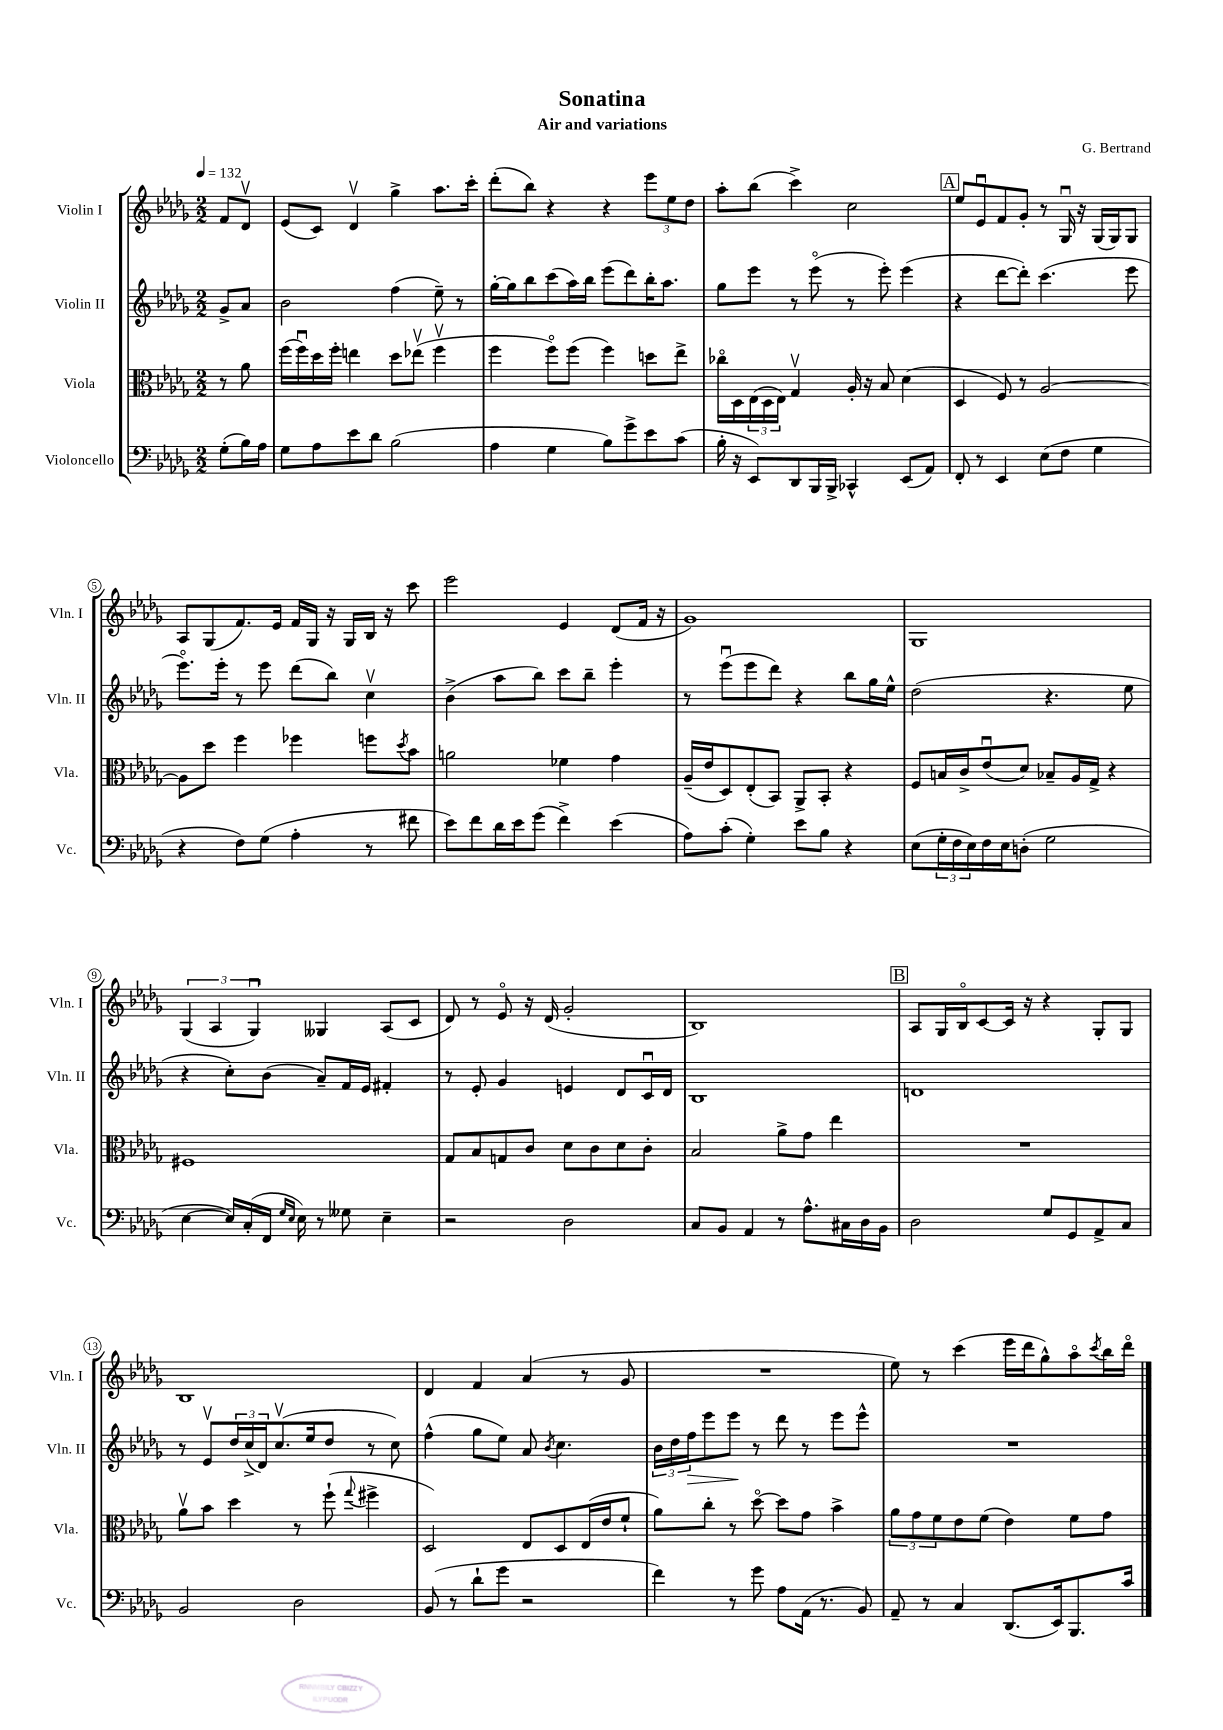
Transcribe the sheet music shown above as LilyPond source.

\header { title = "Sonatina" composer = "G. Bertrand" subtitle = "Air and variations" }
<<
\new StaffGroup <<
\new Staff = "s0" \with { instrumentName = "Violin I" shortInstrumentName = "Vln. I" } {
    \clef treble \key des \major \numericTimeSignature \time 2/2 \partial 4 \tempo 4 = 132
    f'8 des'8\upbow |
    ees'8( c'8) des'4\upbow ges''4-> aes''8. c'''16-. |
    des'''8-.( bes''8) r4 r4 \tuplet 3/2 { ees'''8 ees''8 des''8 } |
    aes''8-. bes''8( c'''4->) c''2 |
    \mark \markup { \box "A" } ees''8 ees'8\downbow f'8 ges'8-. r8 ges16\downbow r16 ges16( ges16) ges8 |
    aes8 ges8( f'8.) ees'16 f'16 ges16 r16 ges16 bes16 r16 c'''8 |
    ees'''2 ees'4 des'8( f'16 r16 |
    ges'1) |
    ges1 |
    \tuplet 3/2 { ges4( aes4 ges4\downbow) } geses4 aes8( c'8 |
    des'8) r8 ees'8\flageolet r16 des'16( ges'2-. |
    bes1) |
    \mark \markup { \box "B" } aes8 ges16 bes16\flageolet c'8~ c'16 r16 r4 ges8-. ges8 |
    bes1 |
    des'4 f'4 aes'4( r8 ges'8 |
    R1 |
    ees''8) r8 c'''4( ees'''16 des'''16 ges''8-^) aes''8\flageolet \acciaccatura { c'''8 } bes''16 des'''16\flageolet \bar "|." |
}
\new Staff = "s1" \with { instrumentName = "Violin II" shortInstrumentName = "Vln. II" } {
    \clef treble \key des \major \numericTimeSignature \time 2/2 \partial 4
    ges'8-> aes'8 |
    bes'2 f''4( ees''8--) r8 |
    ges''16~-. ges''16 bes''8 c'''8( aes''16) bes''16 ees'''8( des'''8) bes''16-. aes''8. |
    ges''8 ees'''8 r8 ees'''8\flageolet( r8 ees'''8-.) ees'''4( |
    \mark \markup { \box "A" } r4 des'''8~ des'''8-.) c'''4.( ees'''8 |
    ees'''8.\flageolet) ees'''16-. r8 ees'''8 des'''8( bes''8) c''4\upbow |
    bes'4->( aes''8 bes''8) c'''8 bes''8-- ees'''4-. |
    r8 ees'''8\downbow( ees'''8 des'''8) r4 bes''8 ges''16 ees''16-^ |
    des''2( r4. ees''8 |
    r4 c''8-.) bes'8( aes'8--) f'16 ees'16 fis'4-. |
    r8 ees'8-. ges'4 e'4 des'8 c'16\downbow des'16 |
    bes1 |
    \mark \markup { \box "B" } d'1 |
    r8 ees'8\upbow \tuplet 3/2 { des''16 c''16->( des'16) } c''8.\upbow( ees''16 des''8 r8 c''8) |
    f''4-^( ges''8 ees''8) aes'8 \acciaccatura { bes'8 } c''4. |
    \tuplet 3/2 { bes'16 des''16 f''16\> } ees'''8 ees'''8\! r8 des'''8 r8 ees'''8 ees'''8-^ |
    R1 \bar "|." |
}
\new Staff = "s2" \with { instrumentName = "Viola" shortInstrumentName = "Vla." } {
    \clef alto \key des \major \numericTimeSignature \time 2/2 \partial 4
    r8 aes'8 |
    f''16( f''16\downbow) des''16 f''16-. e''4 des''8 ees''8\upbow( f''4\upbow |
    f''4 f''8\flageolet) f''8( f''4) d''8 ees''8-> |
    ces''16\flageolet des16 \tuplet 3/2 { ees16( des16 ees16) } ges4\upbow aes16-. r16 bes8 des'4( |
    \mark \markup { \box "A" } des4 f8) r8 aes2~ |
    aes8 des''8 f''4 fes''4 f''8 \acciaccatura { des''8 } bes'8 |
    a'2 fes'4 ges'4 |
    aes16--( ees'16 des8) ees8-.( bes,8) aes,8-> bes,8-. r4 |
    f8 b16 c'16-> ees'8\downbow( des'8) bes8-- aes16 ges16-> r4 |
    fis1 |
    ges8 bes8 g8 c'8 des'8 c'8 des'8 c'8-. |
    bes2 aes'8-> ges'8 ees''4 |
    \mark \markup { \box "B" } R1 |
    aes'8\upbow bes'8 des''4 r8 f''8-!( \appoggiatura { ges''8 } fis''4-> |
    des2) ees8 des8 ees16( ees'16 f'8-! |
    aes'8) c''8-. r8 des''8~\flageolet des''8 ges'8 bes'4-> |
    \tuplet 3/2 { aes'8 ges'8 f'8 } ees'8 f'8( ees'4) f'8 ges'8 \bar "|." |
}
\new Staff = "s3" \with { instrumentName = "Violoncello" shortInstrumentName = "Vc." } {
    \clef bass \key des \major \numericTimeSignature \time 2/2 \partial 4
    ges8-.( bes16) aes16 |
    ges8 aes8 ees'8 des'8 bes2( |
    aes4 ges4 bes8) ges'8-> ees'8 c'8( |
    bes16-. r16 ees,8) des,8 bes,,16 bes,,16-> ces,4-^ ees,8( aes,8) |
    \mark \markup { \box "A" } f,8-. r8 ees,4 ees8( f8 ges4 |
    r4 f8) ges8( aes4-. r8 fis'8 |
    ees'8) f'8 des'16 ees'16 ges'8( f'4->) ees'4( |
    aes8) c'8-.( ges4-.) ees'8 bes8 r4 |
    ees8( \tuplet 3/2 { ges16-. f16 ees16) } f16 ees16 d8-.( ges2 |
    ees4~ ees16) c16-.( f,16 \grace { ges16 ees16 } ees16) r8 geses8 ees4-- |
    r2 des2 |
    c8 bes,8 aes,4 r8 aes8.-^ cis16 des16 bes,16 |
    \mark \markup { \box "B" } des2 ges8 ges,8 aes,8-> c8 |
    bes,2 des2 |
    bes,8( r8 des'8-! ges'8 r2 |
    f'4) r8 ges'8 aes8 aes,16( r8. bes,8) |
    aes,8-- r8 c4 des,8.( ees,16) bes,,8. c'16 \bar "|." |
}
>>
>>
\layout { \context { \Score \override BarNumber.stencil = #(make-stencil-circler 0.1 0.3 ly:text-interface::print) } }
